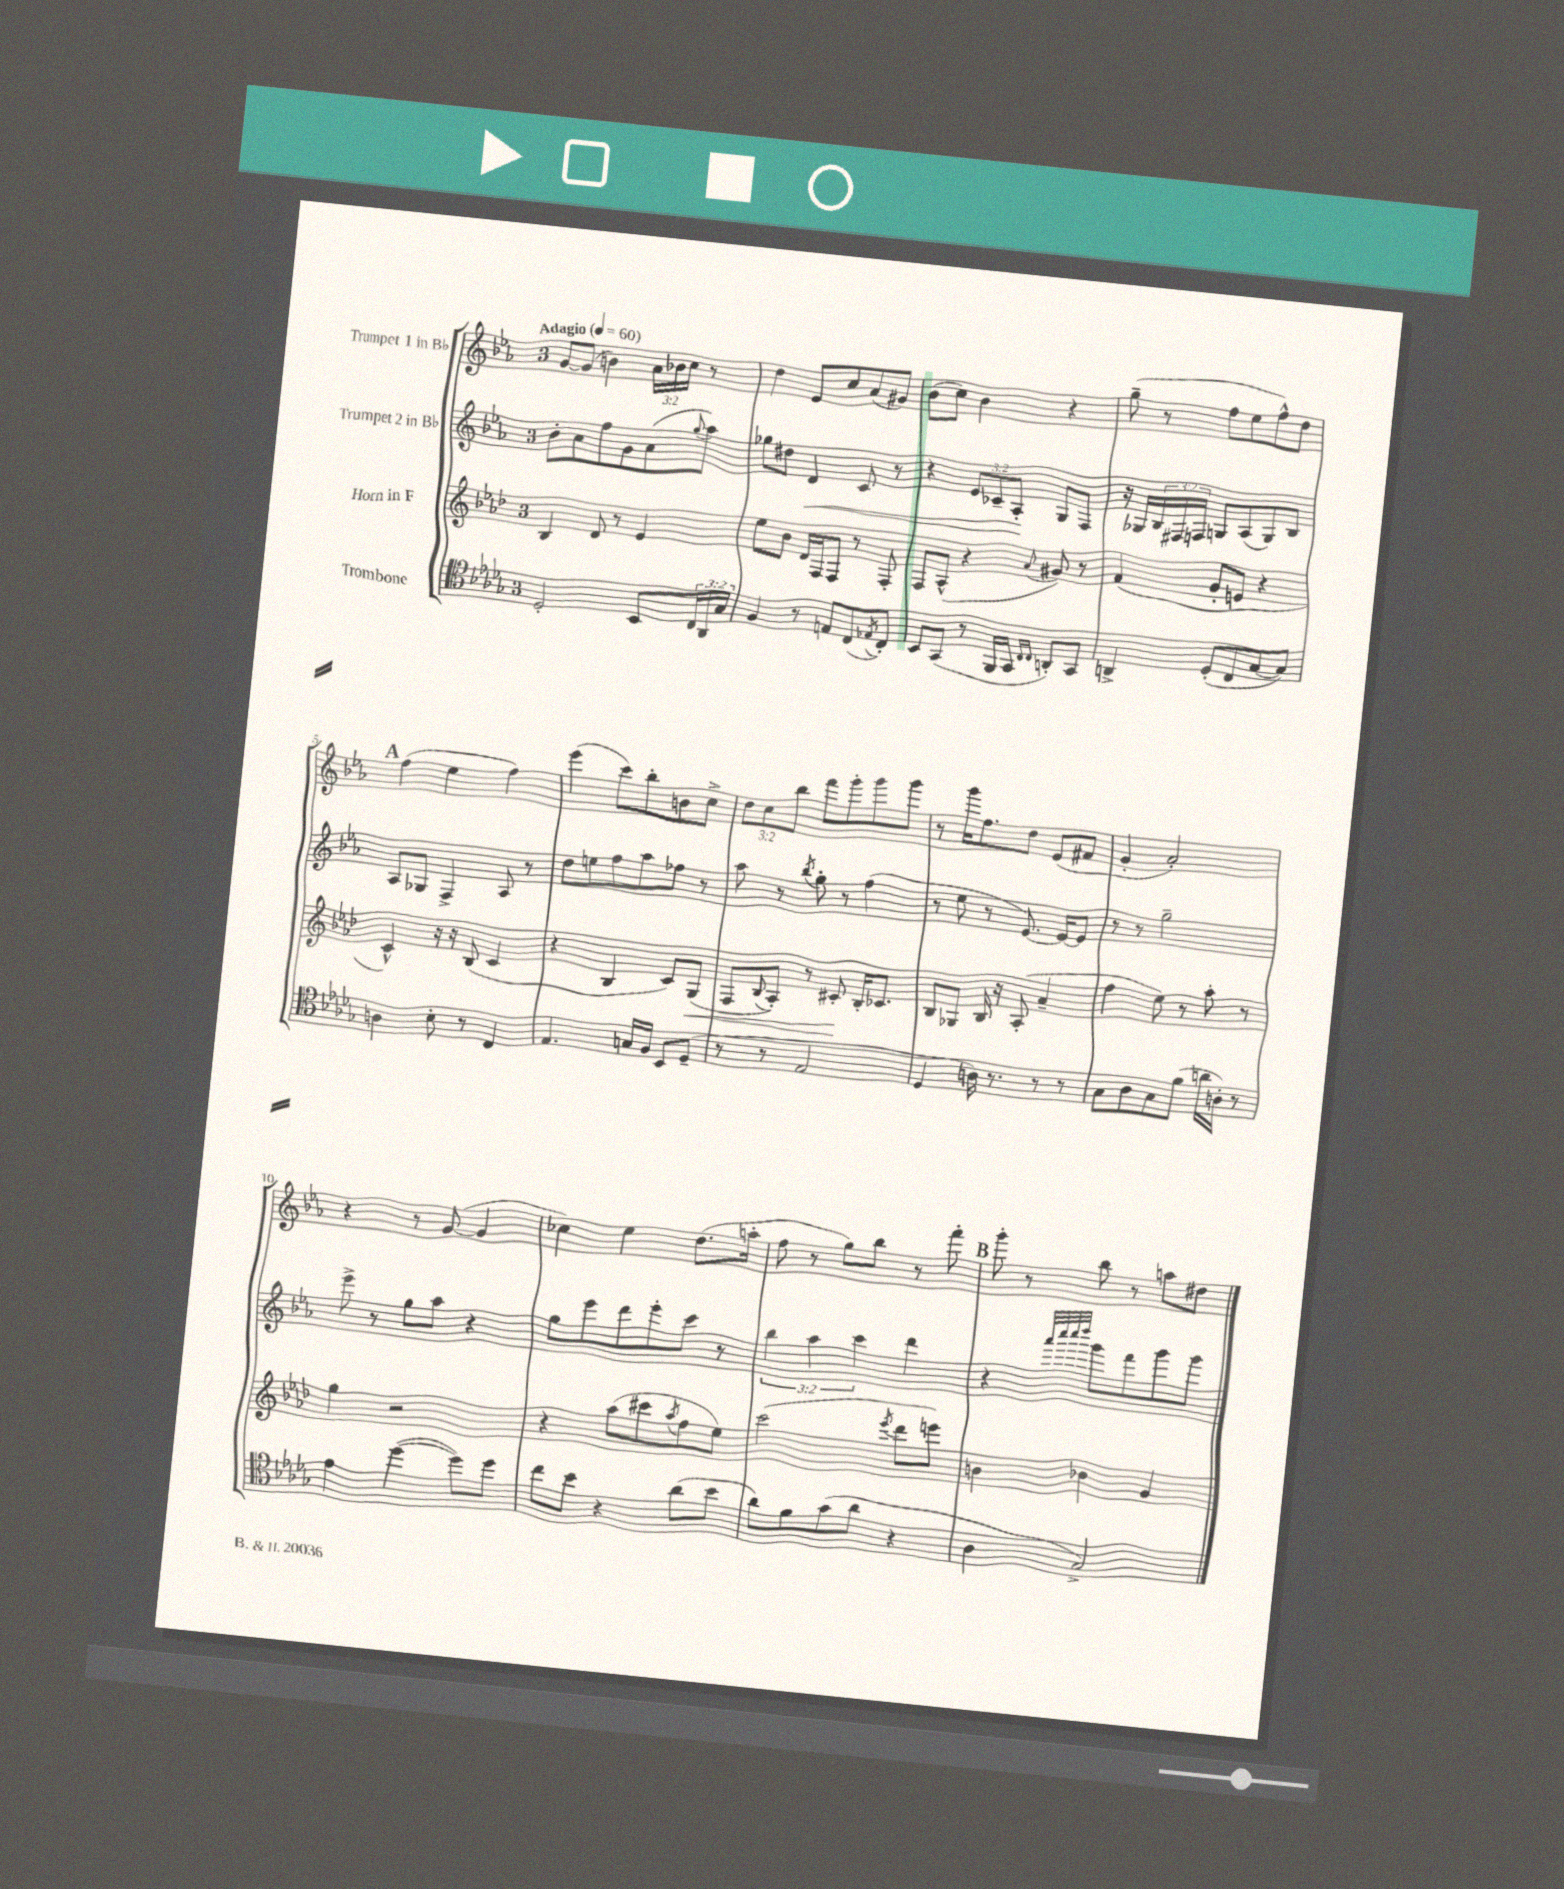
<<
\new StaffGroup <<
\new Staff = "s0" \with { instrumentName = "Trumpet 1 in Bb" } {
    \clef treble \key ees \major \once \override Staff.TimeSignature.style = #'single-digit \time 3/4 \override Staff.TupletNumber.text = #tuplet-number::calc-fraction-text \tempo "Adagio" 4 = 60
    g'8~ g'8( b'4) \tuplet 3/2 { aes'16 bes'16 c''16 } r8 |
    d''4 ees'8 c''8 aes'8( gis'8) |
    bes'8( c''8) bes'4 r4 |
    g''8--( r8 f''8 ees''8 f''8-^) d''8 |
    \mark \markup { \bold "A" } f''4( ees''4 f''4) |
    ees'''4( c'''8) bes''8-. b'8 c''8-> |
    \tuplet 3/2 { d''8 c''8 bes''8 } f'''8 g'''8-. g'''8 g'''8 |
    r8 g'''16 f''8. d''8 ees'8( fis'8 |
    g'4-. aes'2-.) |
    r4 r8 g'8~( g'4 |
    ces''4) ees''4 d''8.( a''16-. |
    f''8 r8 g''8) bes''8 r8 f'''8-. |
    \mark \markup { \bold "B" } g'''8-. r8 bes''8 r8 a''8 dis''8 \bar "|." |
}
\new Staff = "s1" \with { instrumentName = "Trumpet 2 in Bb" } {
    \clef treble \key ees \major \once \override Staff.TimeSignature.style = #'single-digit \time 3/4 \override Staff.TupletNumber.text = #tuplet-number::calc-fraction-text
    bes'8-. aes'8 f''8 g'8 aes'8( \appoggiatura { g''8 } aes''8) |
    ges''8 dis''8 d'4\< c'8 r8 |
    r4 \tuplet 3/2 { ees'8 ces'8-- aes8-.\! } g8 f8 |
    r16 ges16 \tuplet 3/2 { bes16 fis16 f16 } g8 aes8( g8) bes8 |
    \mark \markup { \bold "A" } aes8 ges8 f4-> aes8 r8 |
    d''8 e''8 f''8 aes''8 fes''8 r8 |
    aes''8 r8 \acciaccatura { bes''8 } g''8-. r8 f''4( |
    r8 ees''8 r8 ees'8.~) ees'16~ ees'8 |
    r8 r8 g''2-- |
    ees'''8-> r8 g''8 aes''8 r4 |
    g''8 ees'''8 d'''8 ees'''8-. c'''8 r8 |
    \tuplet 3/2 { bes''4 aes''4 c'''4 } d'''4 |
    \mark \markup { \bold "B" } r4 \grace { aes'''32 c''''32 c''''32 d''''32 } g'''8 f'''8 g'''8 g'''8 \bar "|." |
}
\new Staff = "s2" \with { instrumentName = "Horn in F" } {
    \clef treble \key aes \major \once \override Staff.TimeSignature.style = #'single-digit \time 3/4
    bes4 des'8 r8 ees'4 |
    ees''8 bes'8 des'16 f16 f8 r8 f8-. |
    f8 aes8-^( r4 \appoggiatura { aes'8 } gis'8) r8 |
    f'4( g'8-. e'8 r4 |
    \mark \markup { \bold "A" } c'4-^) r16 r16 bes8( c'4 |
    r4 bes4 c'8) g8\<( |
    f8 \appoggiatura { bes8 } aes8-.) r8 cis'8-.\! bes16-. ces'8. |
    bes8 ges8 bes16 r16 aes8-.( aes'4-- |
    f''4 ees''8) r8 aes''8-. r8 |
    g''4 r2 |
    r4 aes''8( cis'''8 \acciaccatura { aes''8 } f''8 ees''8) |
    c'''2( \acciaccatura { ees'''8 } des'''8 e'''8) |
    \mark \markup { \bold "B" } b'4 bes'4 g'4 \bar "|." |
}
\new Staff = "s3" \with { instrumentName = "Trombone" } {
    \clef tenor \key des \major \once \override Staff.TimeSignature.style = #'single-digit \time 3/4 \override Staff.TupletNumber.text = #tuplet-number::calc-fraction-text
    des2-. bes,8 \tuplet 3/2 { c16 aes,16 ges16 } |
    f4 r8 e8 c8( \acciaccatura { ees8 } c8-.) |
    bes,8 ges,8( r8 f,16 ges,16 \grace { c16 c16 } a,8-.) ges,8 |
    a,4-> des8-.( c8 ges8~ ges8) |
    \mark \markup { \bold "A" } a4 bes8-. r8 c4 |
    ees4. g16 f16 bes,8 des8--( |
    r8 r8 ees2 |
    des4 a16) r8. r8 r8 |
    ges8 aes8 ges8 f'8( a'16 a16-.) r8 |
    ees'4 des''4~( des''8) des''8 |
    c''8 bes'8 r4 aes'8( bes'8 |
    aes'8) f'8 ges'8( aes'8 r4 |
    \mark \markup { \bold "B" } aes4 ges2->) \bar "|." |
}
>>
>>
